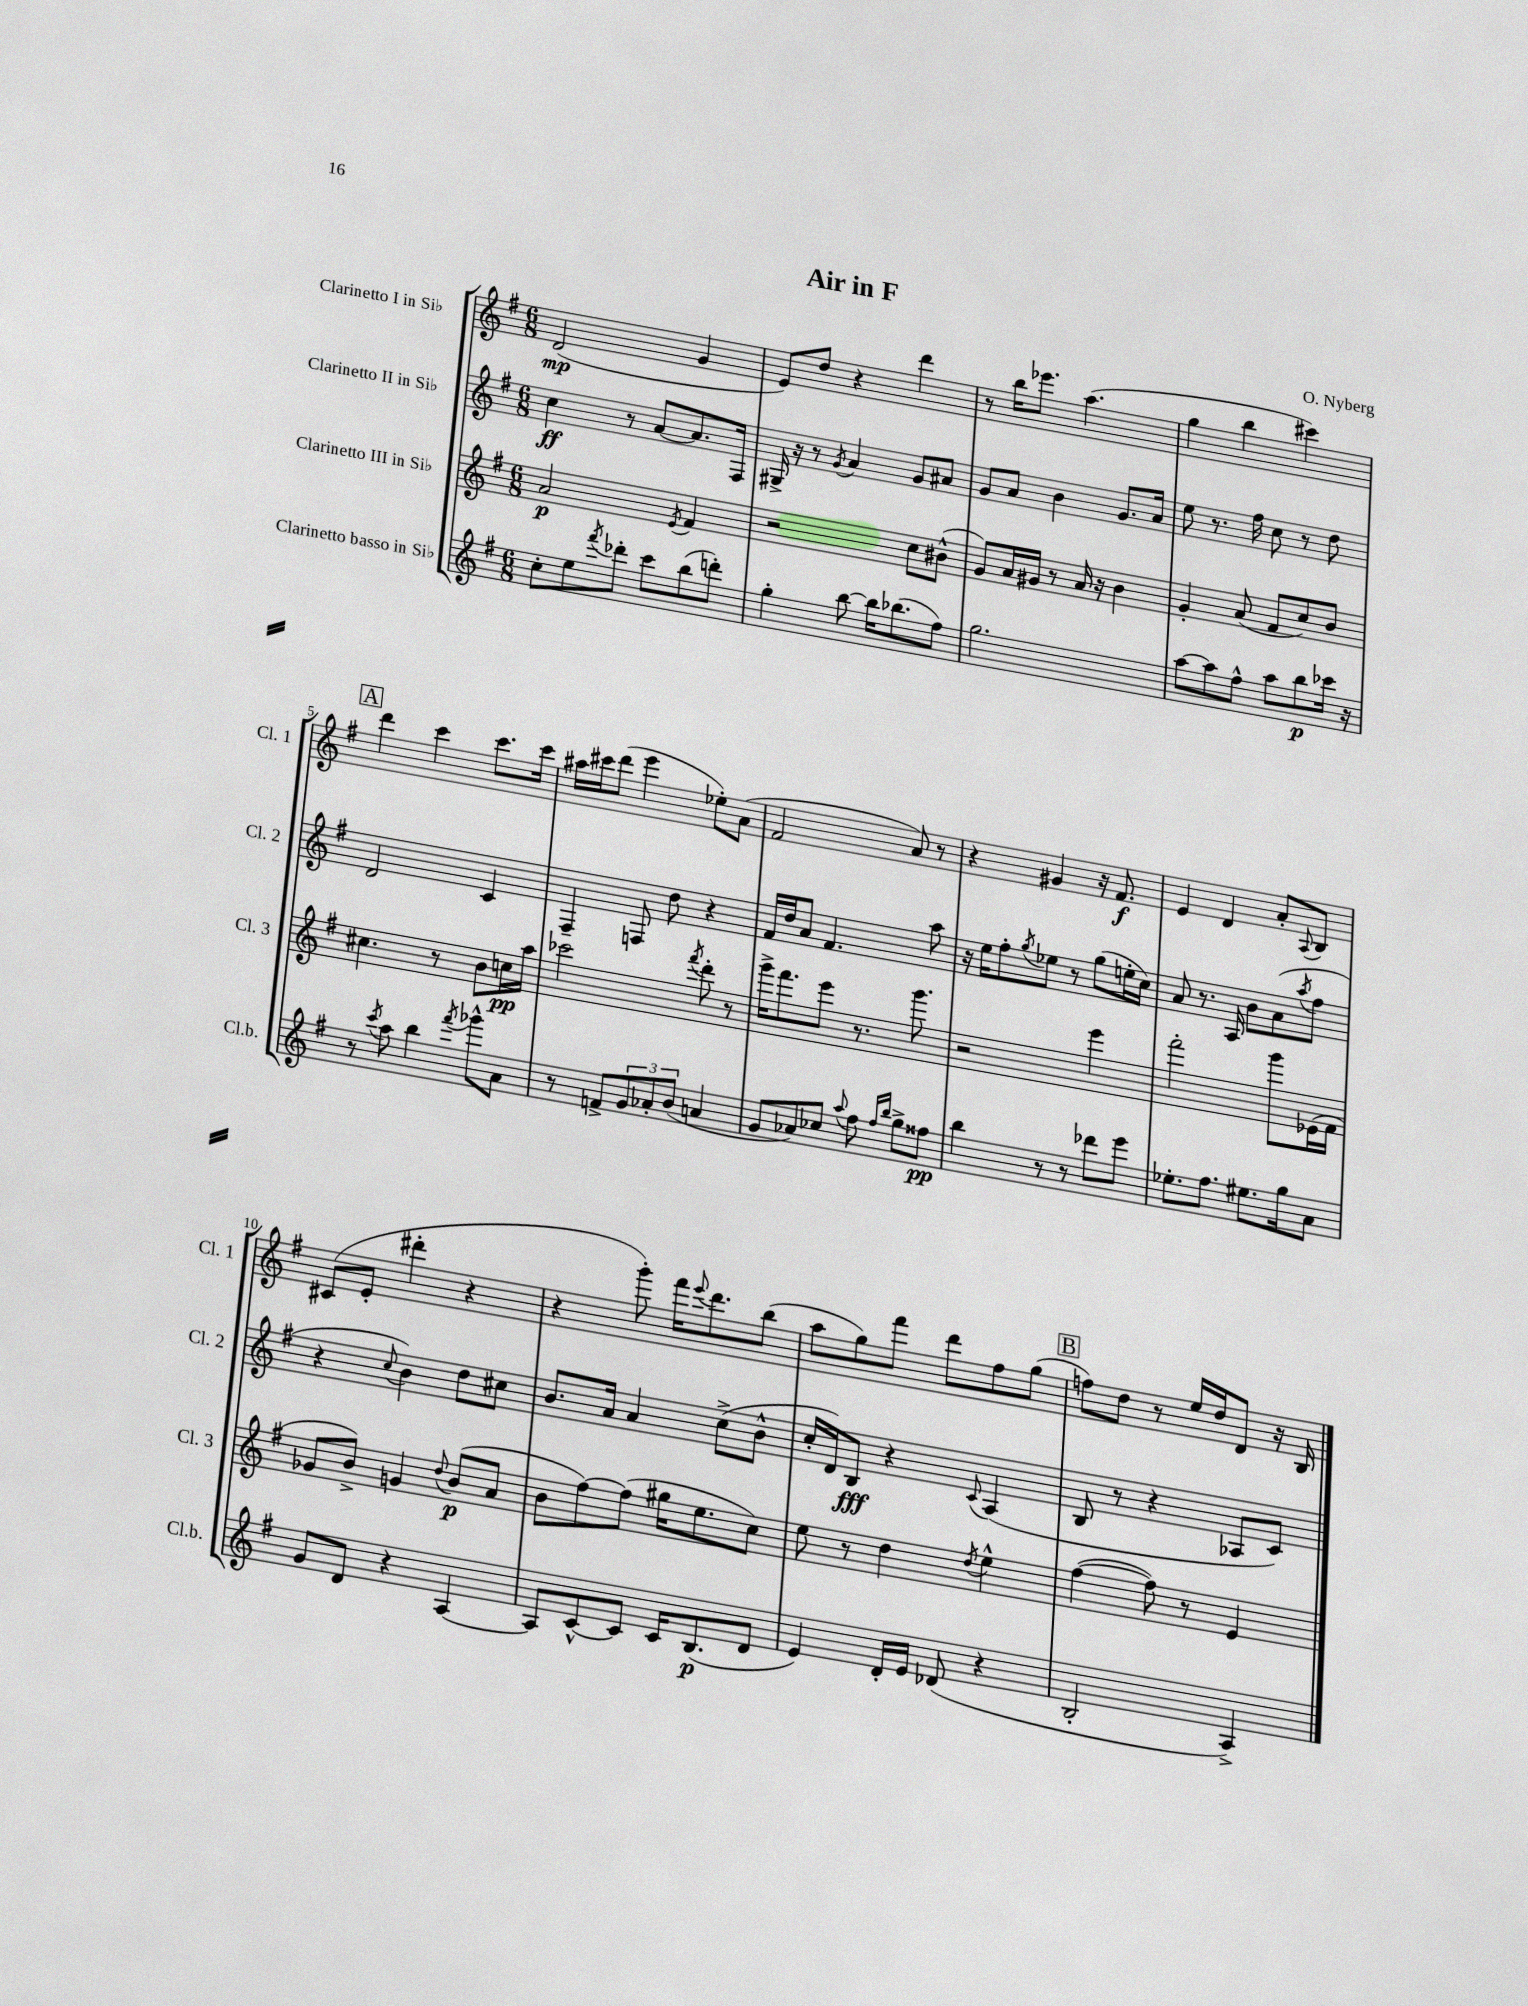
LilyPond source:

\header { title = "Air in F" composer = "O. Nyberg" }
<<
\new StaffGroup <<
\new Staff = "s0" \with { instrumentName = "Clarinetto I in Sib" shortInstrumentName = "Cl. 1" } {
    \clef treble \key g \major \numericTimeSignature \time 6/8
    d'2\mp( g'4 |
    e'8) d''8 r4 d'''4 |
    r8 b''16 ees'''8. a''4.( |
    g''4 b''4 cis'''4) |
    \mark \markup { \box "A" } d'''4 c'''4 c'''8. c'''16 |
    ais''16 cis'''16 d'''8( e'''4 ees''8-.) a'8( |
    fis'2 a'8) r8 |
    r4 gis'4 r16 fis'8.\f |
    e'4 d'4 a'8-. \appoggiatura { a8 } b8 |
    cis'8( e'8-. dis'''4-. r4 |
    r4 g'''8-.) fis'''16 \appoggiatura { e'''8 } d'''8. b''8( |
    a''8 g''8) fis'''8 d'''8 fis''8 g''8( |
    \mark \markup { \box "B" } f''8) d''8 r8 e''16 d''16 d'8 r16 b16 \bar "|." |
}
\new Staff = "s1" \with { instrumentName = "Clarinetto II in Sib" shortInstrumentName = "Cl. 2" } {
    \clef treble \key g \major \numericTimeSignature \time 6/8
    c''4\ff r8 a'8~ a'8. fis16 |
    gis16-> r16 r8 \acciaccatura { g'8 } a'4 g'8 ais'8 |
    g'8 a'8 b'4 g'8. a'16 |
    e''8 r8. fis''16 c''8 r8 d''8 |
    \mark \markup { \box "A" } d'2 c'4 |
    fis4-- f8 d''8 r4 |
    fis'16 d''16 a'8 fis'4. a''8 |
    r16 e''16 fis''8-. \acciaccatura { g''8 } ees''8 r8 g''8( e''16-. c''16) |
    a'8 r8. a16 b'8 a'8( \acciaccatura { a''8 } fis''8 |
    r4 \appoggiatura { c''8 } b'4) d''8 cis''8 |
    b'8. a'16 a'4 c''8->( b'8-^ |
    c''16-. d'16) b8\fff r4 \appoggiatura { c'8 } a4( |
    \mark \markup { \box "B" } b8 r8 r4 aes8 c'8) \bar "|." |
}
\new Staff = "s2" \with { instrumentName = "Clarinetto III in Sib" shortInstrumentName = "Cl. 3" } {
    \clef treble \key g \major \numericTimeSignature \time 6/8
    a'2\p \acciaccatura { e'8 } fis'4 |
    r2 c''8 bis'8-^( |
    g'8) a'16 gis'16 r8 a'16 r16 b'4 |
    g'4-. a'8( fis'8 c''8) b'8 |
    \mark \markup { \box "A" } cis''4. r8 b'8 c''16\pp a''16 |
    ces'''2 \acciaccatura { fis'''8 } d'''8-. r8 |
    g'''16-> fis'''8. e'''8 r8. g'''8. |
    r2 e'''4 |
    fis'''2-. g'''8 ees'16( fis'16 |
    ges'8 b'8->) g'4 \appoggiatura { d''8 } b'8\p( a'8 |
    b'8 fis''8~) fis''8( gis''16 e''8. c''8) |
    e''8 r8 d''4 \acciaccatura { d''8 } e''4-^ |
    \mark \markup { \box "B" } fis''4~( fis''8) r8 e'4 \bar "|." |
}
\new Staff = "s3" \with { instrumentName = "Clarinetto basso in Sib" shortInstrumentName = "Cl.b." } {
    \clef treble \key g \major \numericTimeSignature \time 6/8
    c''8-. e''8 \acciaccatura { fis'''8 } des'''8-. c'''8 b''8( d'''8-.) |
    g''4-. b''8~ b''16 bes''8.( fis''8) |
    g''2. |
    a''8~ a''8 fis''8-^ a''8 b''8\p ces'''16 r16 |
    \mark \markup { \box "A" } r8 \acciaccatura { c'''8 } a''8 b''4 \acciaccatura { fis'''8 } ges'''8-^ a'8 |
    r8 f'8-> \tuplet 3/2 { g'8 aes'8-. b'8( } a'4 |
    g'8 aes'8) ces''8 \appoggiatura { a''8 } fis''8 \grace { fis''16 b''16 } g''8-> fisis''8\pp |
    b''4 r8 r8 des'''8 e'''8 |
    ees''8.-. fis''8. eis''8. g''16 a'8 |
    g'8 d'8 r4 a4~ |
    a8 c'8~-^ c'8 c'16 b8.\p( d'8 |
    e'4) d'16-. e'16 des'8( r4 |
    \mark \markup { \box "B" } b2-. a4->) \bar "|." |
}
>>
>>
